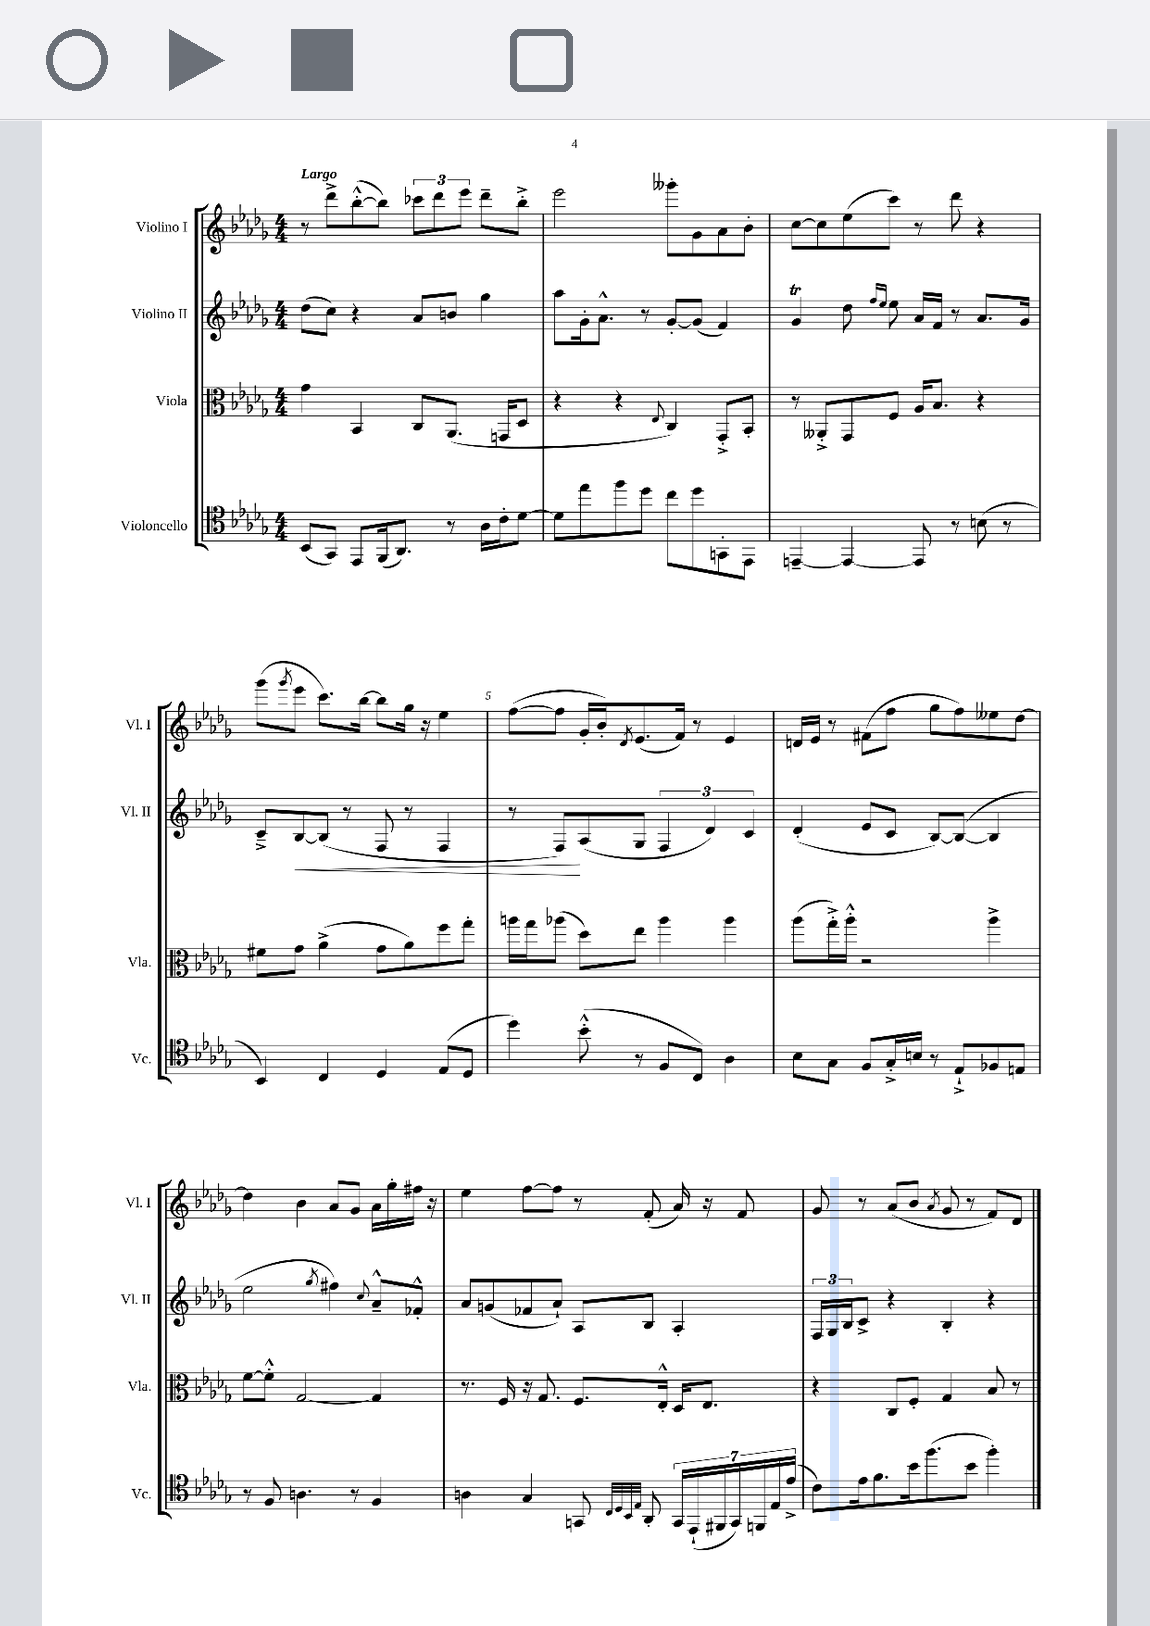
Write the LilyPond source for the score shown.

<<
\new StaffGroup <<
\new Staff = "s0" \with { instrumentName = "Violino I" shortInstrumentName = "Vl. I" } {
    \clef treble \key des \major \numericTimeSignature \time 4/4 \tempo "Largo"
    r8 des'''8-> bes''8~-.-^( bes''8) \tuplet 3/2 { ces'''8 des'''8 ees'''8 } des'''8-- bes''8-.-> |
    ees'''2 geses'''8-. ges'8 aes'8 bes'8-. |
    c''8~ c''8 ees''8( c'''8) r8 des'''8 r4 |
    ges'''8( \acciaccatura { ges'''8 } ees'''8 c'''8.) bes''16~ bes''8 ges''16 r16 ees''4 |
    f''8~( f''8 ges'16-. bes'16-.) \acciaccatura { des'8 } ees'8.( f'16) r8 ees'4 |
    d'16 ees'16 r8 fis'8( f''8 ges''8 f''8) eeses''8 des''8~ |
    des''4 bes'4 aes'8 ges'8 aes'16 ges''16-. fis''16 r16 |
    ees''4 f''8~ f''8 r8 f'8-.( aes'16) r16 f'8 |
    ges'8 r8 aes'8( bes'8 \acciaccatura { aes'8 } ges'8 r8 f'8) des'8 \bar "|." |
}
\new Staff = "s1" \with { instrumentName = "Violino II" shortInstrumentName = "Vl. II" } {
    \clef treble \key des \major \numericTimeSignature \time 4/4
    des''8( c''8) r4 aes'8 b'8 ges''4 |
    aes''8 ges'16-. aes'8.-^ r8 ges'8~-. ges'8( f'4) |
    ges'4\trill des''8 \grace { f''16 ees''16 } ees''8 aes'16 f'16 r8 aes'8. ges'16 |
    c'8---> bes8~\< bes8( r8 f8 r8 f4 |
    r8 f8\!) aes8( ges8 \tuplet 3/2 { f4 des'4) c'4 } |
    des'4-.( ees'8 c'8 bes8~) bes8~( bes4 |
    ees''2 \acciaccatura { ges''8 } fis''4) \appoggiatura { c''8 } aes'8---^ fes'8-.-^ |
    aes'8 g'8( fes'8 aes'8-!) aes8 bes8 aes4-. |
    \tuplet 3/2 { f16 ges16 bes16 } c'8-> r4 bes4-. r4 \bar "|." |
}
\new Staff = "s2" \with { instrumentName = "Viola" shortInstrumentName = "Vla." } {
    \clef alto \key des \major \numericTimeSignature \time 4/4
    ges'4 bes,4 c8 aes,8.( g,16 des8 |
    r4 r4 \appoggiatura { ees8 } c4) ges,8-.-> bes,8-. |
    r8 aeses,8-.-> ges,8 f8 aes16 bes8. r4 |
    fis'8 ges'8 aes'4->( ges'8 aes'8) f''8 ges''8-. |
    a''16 ges''16 aes''8( des''8) ees''8 aes''4 aes''4 |
    aes''8( ges''16-.->) aes''16-.-^ r2 aes''4-> |
    f'8~ f'8-.-^ ges2~ ges4 |
    r8. f16 r16 ges8. f8. ees16-.-^ des16 ees8. |
    r4 c8 f8-. ges4 bes8 r8 \bar "|." |
}
\new Staff = "s3" \with { instrumentName = "Violoncello" shortInstrumentName = "Vc." } {
    \clef tenor \key des \major \numericTimeSignature \time 4/4
    bes,8( ges,8) ees,8 f,16( aes,8.) r8 aes16 c'16-. des'8~ |
    des'8 ees''8 f''8 des''8 c''8 des''8 g,8-. ees,8 |
    e,4~-- e,4~ e,8 r8 b8( r8 |
    bes,4) c4 des4 ees8( des8 |
    des''4) bes'8-.-^( r8 f8 c8) aes4 |
    bes8 ges8 f8 ges16-.-> b16 r8 ees8-!-> fes8 e8 |
    r8 f8 a4. r8 f4 |
    a4 ges4 g,8 \grace { c32 des32 bes,32 ees32 } aes,8-. \tuplet 7/4 { g,16 ees,16-!( fis,16 g,16) f,16 ees16 ees'16->( } |
    c'8) ees'16 f'8. bes'16 f''8.( bes'8 f''4-.) \bar "|." |
}
>>
>>
\layout { \context { \Score \override BarNumber.break-visibility = ##(#f #t #t) barNumberVisibility = #(every-nth-bar-number-visible 5) } }
